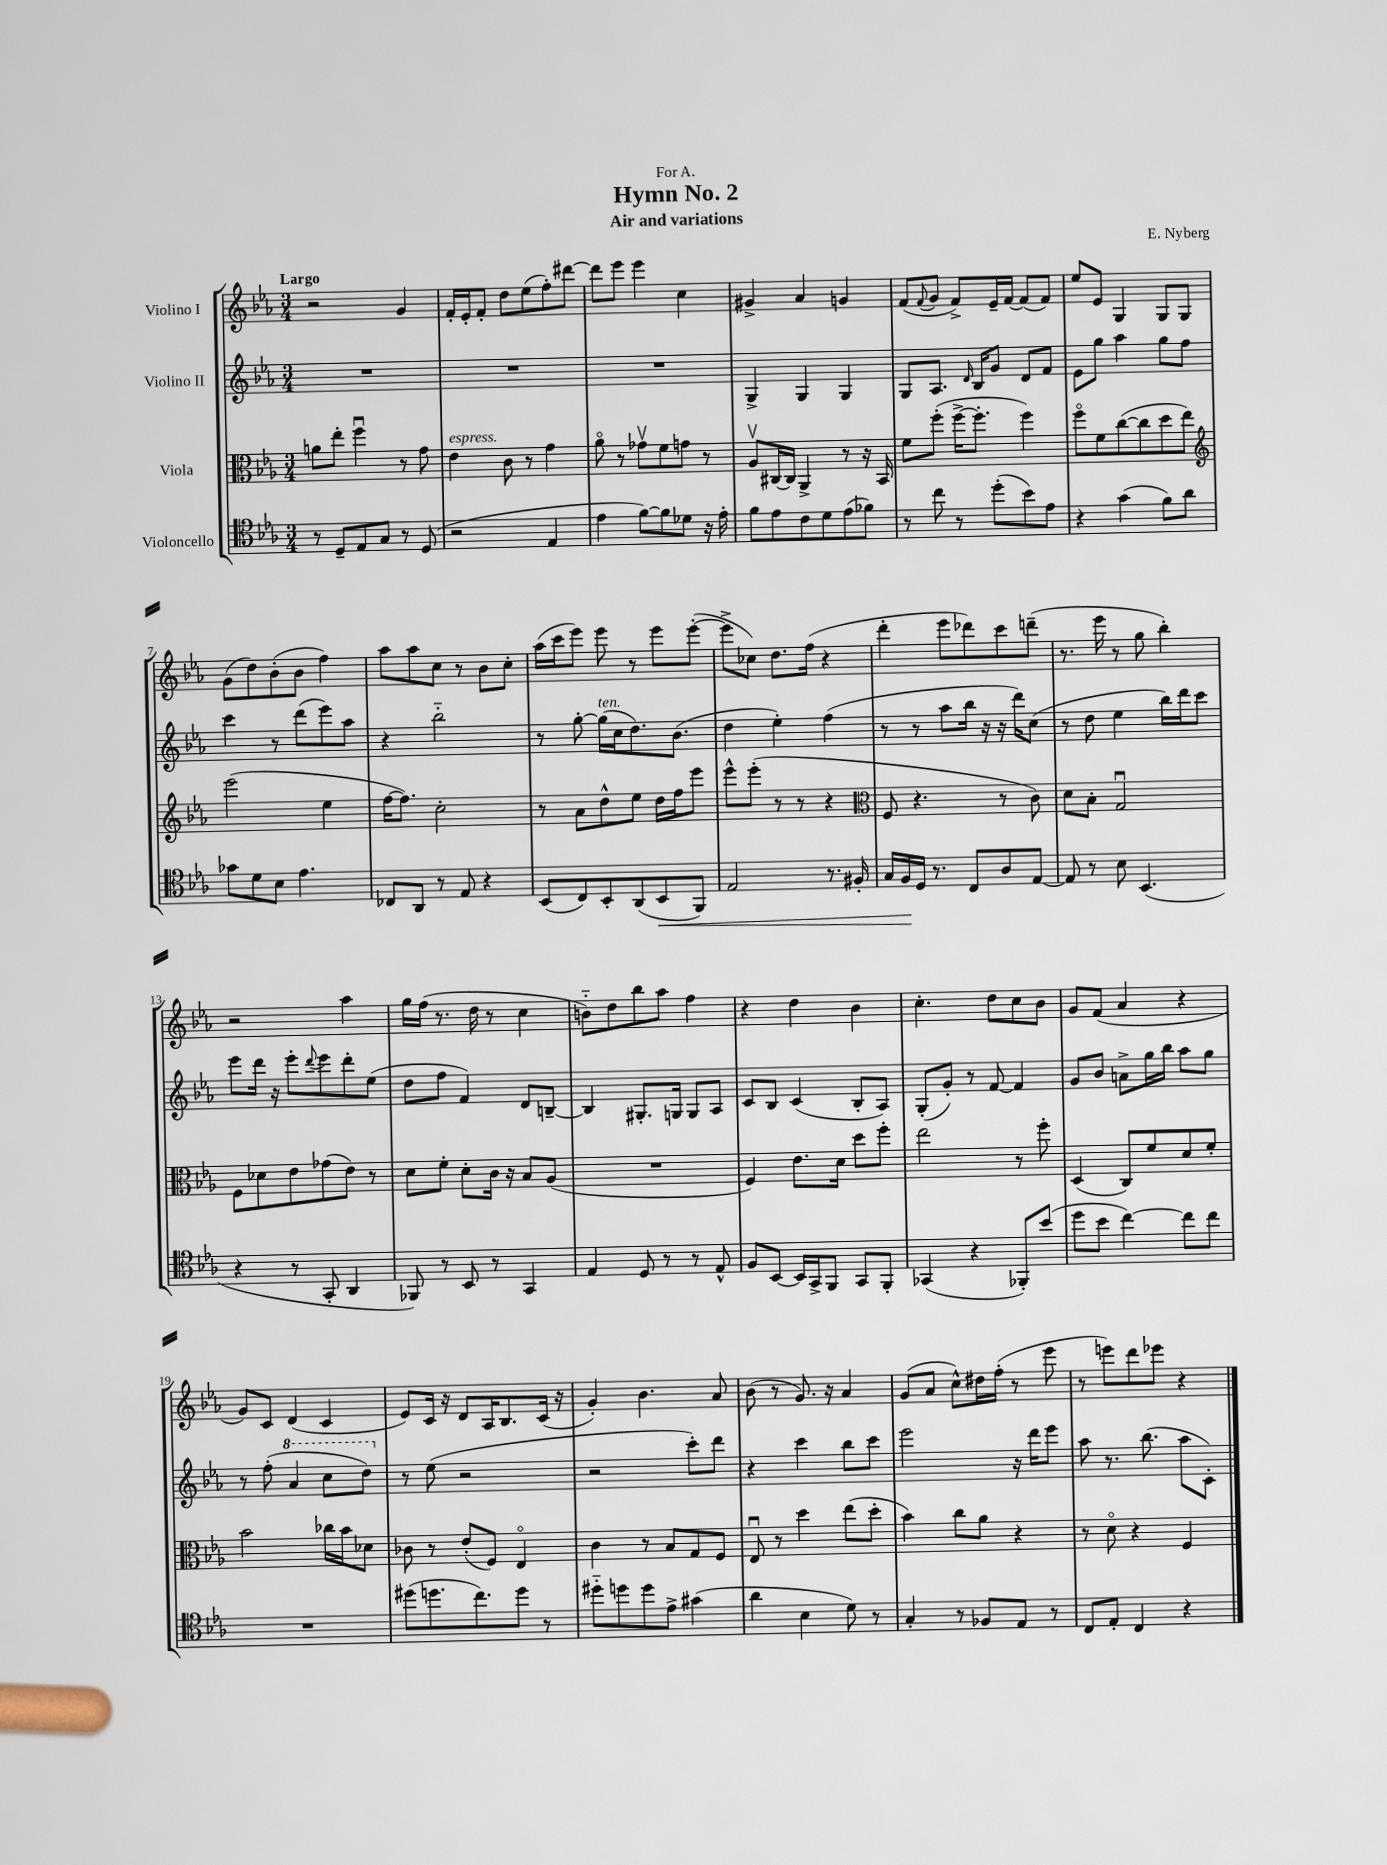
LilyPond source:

\header { title = "Hymn No. 2" composer = "E. Nyberg" subtitle = "Air and variations" dedication = "For A." }
<<
\new StaffGroup <<
\new Staff = "s0" \with { instrumentName = "Violino I" } {
    \clef treble \key ees \major \numericTimeSignature \time 3/4 \tempo "Largo"
    r2 g'4 |
    f'16-. ees'16-. f'8-. d''8 ees''8( f''8-.) dis'''8~ |
    dis'''8 ees'''8 ees'''4 c''4 |
    gis'4-> aes'4 g'4 |
    f'8( \appoggiatura { f'8 } g'8 f'8->) ees'16-- f'16~ f'8( f'8) |
    ees''8 ees'8 g4 g8 g8 |
    g'8( d''8) bes'8-.( bes'8 f''4) |
    aes''8 aes''8 c''8 r8 bes'8 c''8-. |
    aes''16( c'''16 ees'''8) ees'''8 r8 ees'''8 ees'''8~-.( |
    ees'''8-> ces''8) d''8. f''16( r4 |
    d'''4-. ees'''8 des'''8) c'''8 d'''8--( |
    r8. ees'''16 r8 g''8 bes''4-.) |
    r2 aes''4 |
    g''16 f''16( r8. d''16 r8 c''4 |
    b'8-_) d''8 bes''8 aes''8 f''4 |
    r4 d''4 bes'4 |
    c''4.-. d''8 c''8 bes'8 |
    g'8 f'8( aes'4 r4 |
    g'8) c'8 d'4( c'4 |
    ees'8) c'16 r16 d'8 aes16 bes8. c'16( r16 |
    g'4-.) bes'4. aes'8 |
    bes'8( r8 g'8.) r16 aes'4 |
    g'8( aes'8 c''8-^) dis''16 f''16-.( r8 ees'''8 |
    r8 e'''8) d'''8 ees'''8 r4 \bar "|." |
}
\new Staff = "s1" \with { instrumentName = "Violino II" } {
    \clef treble \key ees \major \numericTimeSignature \time 3/4
    R2. |
    R2. |
    R2. |
    g4-> g4 g4 |
    g8 aes8. \grace { d'16 } bes16 g'8 d'8 f'8 |
    ees'8 g''8 aes''4 g''8 f''8 |
    c'''4 r8 d'''8( ees'''8) aes''8 |
    r4 bes''2-_ |
    r8 g''8~-. g''16^\markup { \italic "ten." }( c''16 d''8.) bes'8.( |
    d''4 ees''4-.) f''4( |
    r8 r8 aes''8 bes''16 r16 r16 d'''16) c''8( |
    r8 d''8 ees''4 bes''16) d'''16 c'''8 |
    ees'''8 d'''16 r16 ees'''8-. \appoggiatura { d'''8 } ees'''8 d'''8-. ees''8( |
    d''8 f''8 f'4) d'8 b8~-- |
    b4 gis8.-. g16 g8 aes8 |
    c'8 bes8 c'4( bes8-. aes8) |
    g8-.( g'8-.) r8 f'8~ f'4 |
    g'8 bes'8 a'8-> g''16 bes''16 aes''8 g''8 |
    r8 f''8-.( \ottava #1 aes''4 c'''8 d'''8) \ottava #0 |
    r8 ees''8( r2 |
    r2 c'''8-.) d'''8 |
    r4 c'''4 bes''8 c'''8 |
    ees'''2 r16 d'''16 ees'''8 |
    aes''8 r8. bes''8.( aes''8 c'8-.) \bar "|." |
}
\new Staff = "s2" \with { instrumentName = "Viola" } {
    \clef alto \key ees \major \numericTimeSignature \time 3/4
    a'8 ees''8-. f''4\downbow r8 g'8 |
    ees'4^\markup { \italic "espress." } c'8 r8 g'4 |
    aes'8\flageolet r8 ges'8\upbow f'8 g'8 r8 |
    aes8\upbow cis16~ cis16 aes,4-> r8 r16 bes,16 |
    f'8 f''8-.( f''16~-> f''8.-. f''4) |
    f''8\flageolet f'8 c''8~( c''8 d''8 ees''8) |
    \clef treble ees'''2( ees''4 |
    f''16~ f''8.) c''2-. |
    r8 aes'8 d''8-^ ees''8 d''16 f''16 ees'''8 |
    ees'''8-^ ees'''8-.( r8 r8 r4 |
    \clef alto f8 r4. r8 c'8) |
    d'8 bes8-. g2\downbow |
    f8 des'8 ees'8 ges'8( ees'8) r8 |
    d'8 f'8-. d'8-. c'16 r16 bes8 aes8( |
    R2. |
    f4) ees'8. d'16 d''8 f''8-. |
    ees''2 r8 f''8-. |
    d4( c8) f'8 d'8 f'8-. |
    bes'2 ces''16 bes'16 des'8 |
    ces'8 r8 ees'8-.( f8) ees4\flageolet |
    c'4 r8 bes8 g8 f8 |
    ees8\downbow r8 d''4 ees''8( d''8-. |
    bes'4) c''8 aes'8 r4 |
    r8 d'8\flageolet r4 f4 \bar "|." |
}
\new Staff = "s3" \with { instrumentName = "Violoncello" } {
    \clef tenor \key ees \major \numericTimeSignature \time 3/4
    r8 d8-- ees8 g8 r8 d8( |
    r2 ees4 |
    ees'4 f'8~) f'8 des'8 r16 ees'16-. |
    f'8 ees'8 c'8 d'8 ees'8( fes'8) |
    r8 c''8 r8 d''8-.( bes'8) ees'8 |
    r4 g'4( f'8) aes'8 |
    ges'8 d'8 bes8 ees'4. |
    ces8 aes,8 r8 ees8 r4 |
    bes,8( c8) bes,8-. aes,8( bes,8\< f,8) |
    ees2 r8. fis16-. |
    g16 f16\! d16 r8. c8 aes8 ees8~ |
    ees8 r8 bes8 bes,4.( |
    r4 r8 g,8-. aes,4 |
    fes,8) r8 bes,8 r8 g,4 |
    ees4 d8 r8 r8 ees8-^ |
    f8 bes,8~ bes,16 g,16-> f,8 g,8 f,8-. |
    ges,4( r4 fes,8-.) bes'8( |
    d''8 bes'8 c''4~) c''8 c''8 |
    R2. |
    dis''8( d''8. c''8.) d''8 r8 |
    dis''8-_ d''8 d''8 ees'8-> gis'4( |
    aes'4 bes4 d'8) r8 |
    g4-. r8 fes8 ees8 r8 |
    c8 ees8-. c4 r4 \bar "|." |
}
>>
>>
